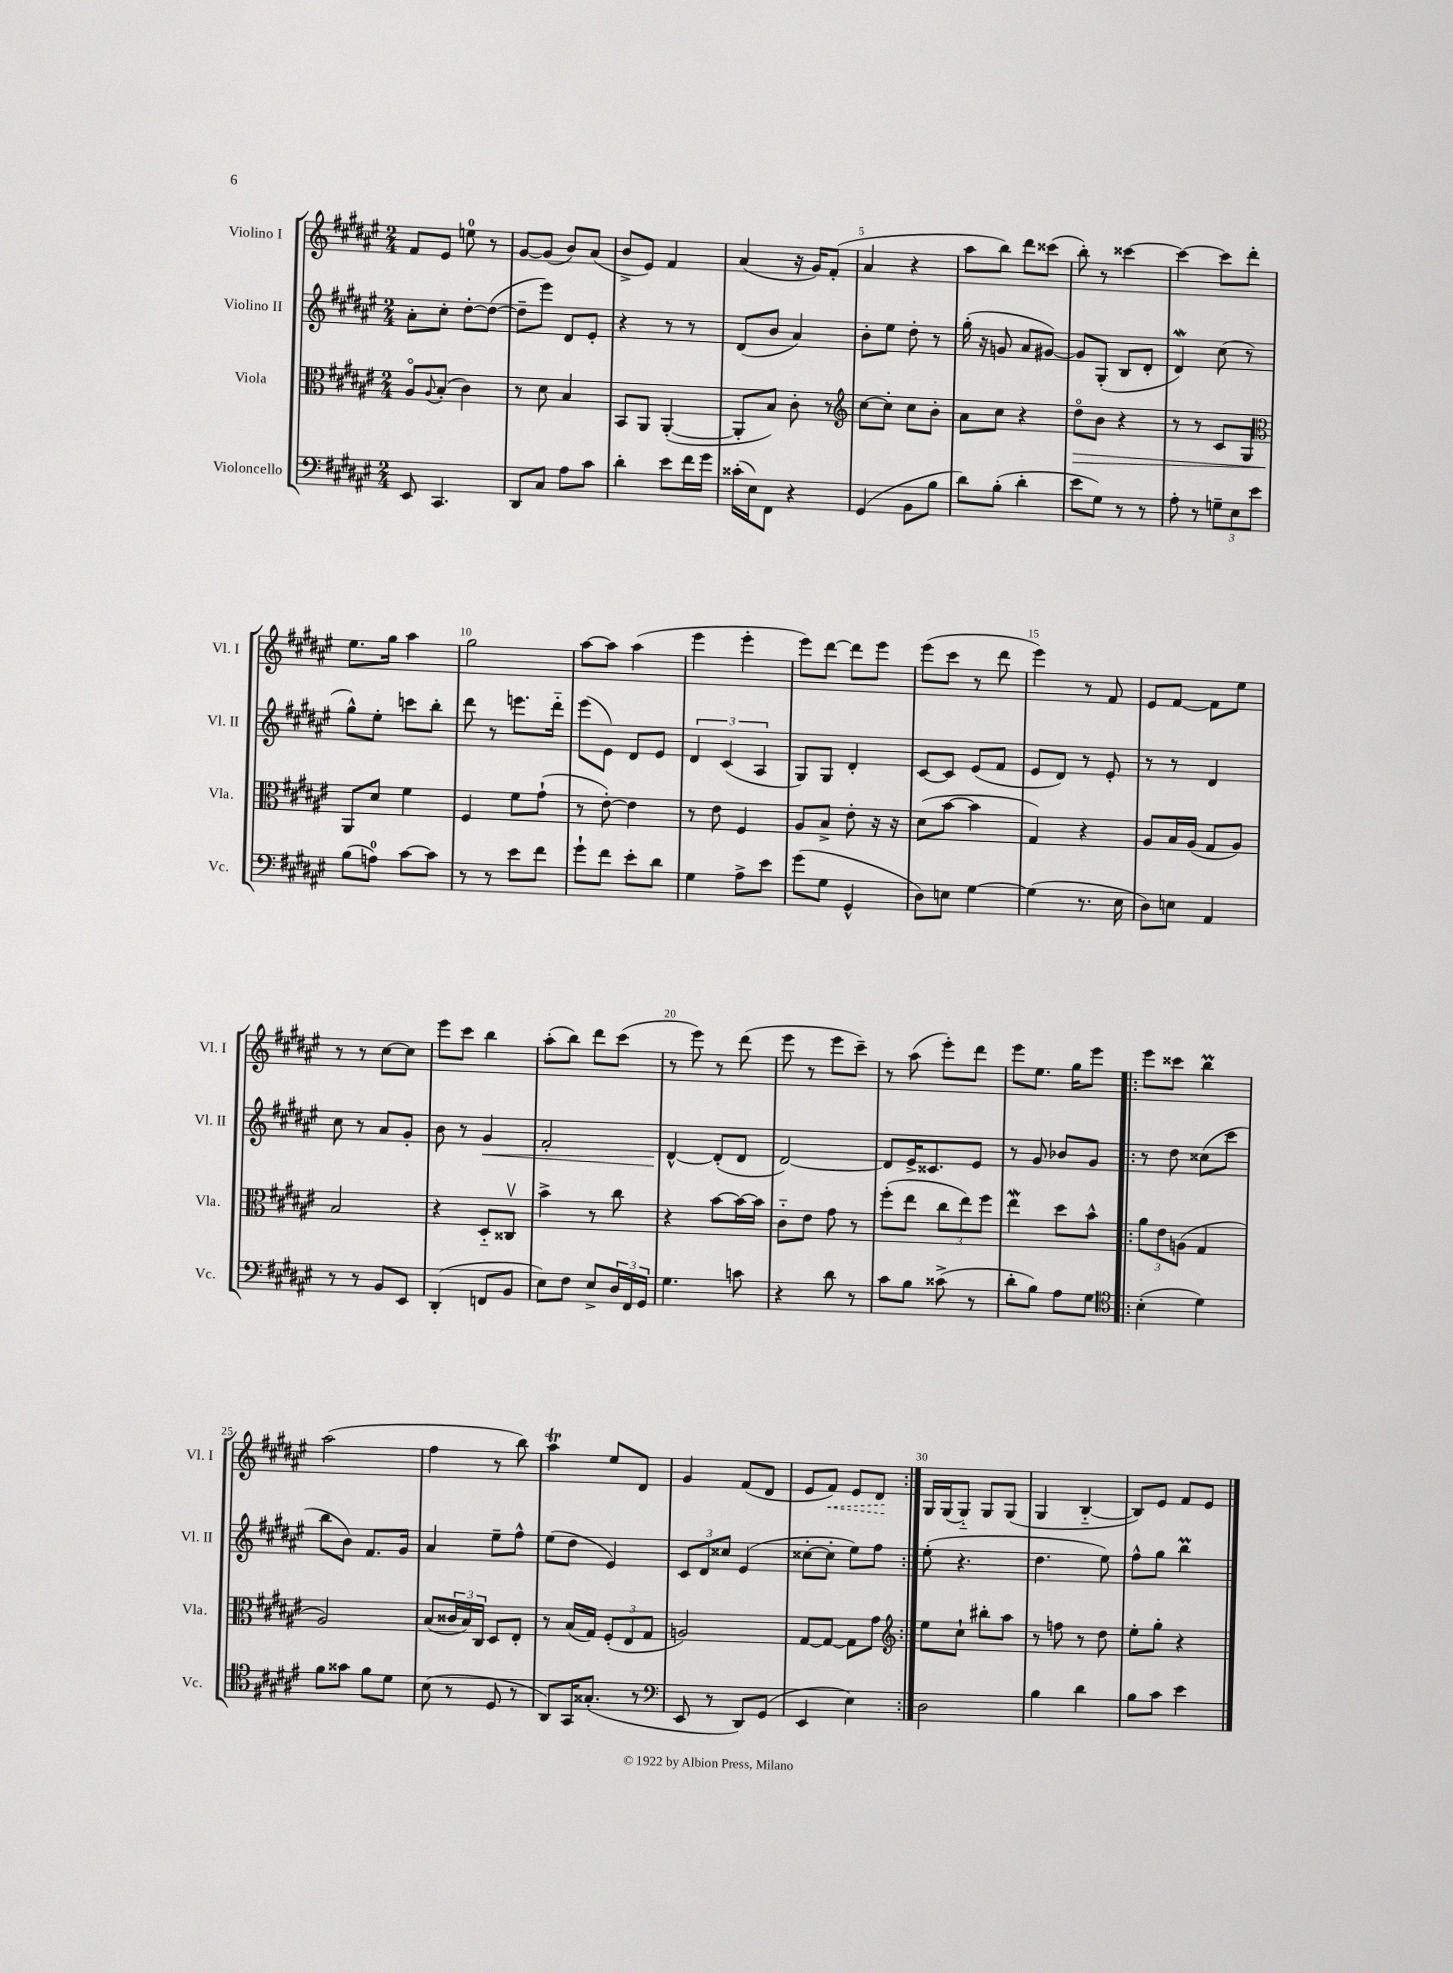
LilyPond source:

<<
\new StaffGroup <<
\new Staff = "s0" \with { instrumentName = "Violino I" shortInstrumentName = "Vl. I" } {
    \clef treble \key fis \major \numericTimeSignature \time 2/4
    fis'8 eis'8 e''8-0 r8 |
    gis'8~ gis'8( b'8) ais'8( |
    b'8-> eis'8) fis'4 |
    ais'4( r16 gis'16) fis'8-.( |
    ais'4 r4 |
    ais''8 b''8) dis'''8 cisis'''8( |
    b''8-.) r8 cisis'''4~ |
    cisis'''4~ cisis'''8 dis'''8-. |
    eis''8. gis''16 ais''4 |
    gis''2 |
    ais''8~ ais''8 ais''4( |
    eis'''4 eis'''4-. |
    eis'''8) dis'''8~ dis'''8 eis'''8 |
    eis'''8( cis'''8 r8 dis'''8 |
    eis'''4) r8 fis'8 |
    eis'8 fis'8~ fis'8 eis''8 |
    r8 r8 cis''8~ cis''8 |
    eis'''8 cis'''8 b''4 |
    ais''8-.( b''8) dis'''8 cis'''8( |
    r8 eis'''8) r8 dis'''8( |
    eis'''8 r8 eis'''8 cis'''8--) |
    r8 ais''8( eis'''8-.) dis'''8 |
    eis'''8 eis''8. gis''16 eis'''8 |
    \repeat volta 2 { eis'''8 cisis'''8 b''4\prall |
    ais''2( |
    fis''4 r8 b''8) |
    ais''4\trill eis''8 dis'8 |
    gis'4 fis'8( dis'8 |
    eis'8 \once \override Hairpin.style = #'dashed-line fis'8\<) eis'8 dis'8\! | }
    gis16 gis16( gis8-_) gis8 gis8( |
    gis4 b4~-_ |
    b8) eis'8 fis'8 eis'8 \bar "|." |
}
\new Staff = "s1" \with { instrumentName = "Violino II" shortInstrumentName = "Vl. II" } {
    \clef treble \key fis \major \numericTimeSignature \time 2/4
    ais'8-. cis''8-. dis''8~-. dis''8~( |
    dis''8-- eis'''8) dis'8 eis'8-. |
    r4 r8 r8 |
    dis'8( b'8 ais'4) |
    b'8-. eis''8 dis''8-. r8 |
    gis''16-.( r16 g'8 ais'8 gis'8~) |
    gis'8 gis8-.( b8 dis'8-. |
    dis'4\mordent) cis''8( r8 |
    gis''8-^) eis''8-. c'''8 b''8-. |
    dis'''8 r8 e'''8. dis'''16-_ |
    eis'''8( eis'8) dis'8 eis'8 |
    \tuplet 3/2 { dis'4 cis'4( ais4 } |
    gis8) gis8 dis'4-. |
    cis'8~ cis'8 eis'8( fis'8 |
    eis'8 dis'8) r8 eis'8-. |
    r8 r8 dis'4 |
    cis''8 r8 ais'8 gis'8-. |
    b'8 r8 gis'4\< |
    fis'2-. |
    dis'4~-^\! dis'8-.( dis'8 |
    dis'2~) |
    dis'8 eis'16-> cisis'8. eis'8 |
    r8 gis'8 bes'8 gis'8 |
    \repeat volta 2 { r8 dis''8 cisis''8( cis'''8 |
    b''8 b'8) fis'8. gis'16 |
    ais'4 eis''8-- fis''8-^ |
    eis''8( dis''8 eis'4) |
    \tuplet 3/2 { cis'8 dis'8 cisis''8 } eis'4( |
    cisis''8~-. cisis''8-. eis''8) fis''8 | }
    eis''8-.( r4. |
    dis''4. eis''8) |
    fis''8-^ gis''8 b''4\prall \bar "|." |
}
\new Staff = "s2" \with { instrumentName = "Viola" shortInstrumentName = "Vla." } {
    \clef alto \key fis \major \numericTimeSignature \time 2/4
    ais8\flageolet \appoggiatura { ais8 } b8-.( cis'4) |
    r8 dis'8 b4 |
    b,8 ais,8 ais,4~-.( |
    ais,8-. b8) cis'8-. r8 |
    \clef treble cis''8~ cis''8-. cis''8 b'8-. |
    ais'8 cis''8 r4 |
    dis''8\flageolet\> b'8 r4 |
    r8 r8 cis'8 gis8 |
    \clef alto ais,8\! dis'8 fis'4 |
    fis4 fis'8 gis'8-!( |
    r8 eis'8~-.) eis'4 |
    r8 eis'8 fis4 |
    ais8 b8-> eis'8-. r16 r16 |
    dis'8( b'8~ b'4 |
    gis4) r4 |
    ais8 b16 ais16( gis8 ais8) |
    b2 |
    r4 dis8-_ cisis8\upbow |
    b'4-> r8 cis''8 |
    r4 b'8~ b'16~ b'16 |
    cis'8-_ eis'8 gis'8 r8 |
    fis''8-.( eis''8 \tuplet 3/2 { cis''8 eis''8) fis''8 } |
    eis''4\mordent dis''8 b'8-^ |
    \repeat volta 2 { \tuplet 3/2 { ais'8 eis'8 a8( } gis4 |
    ais2) |
    b8( \tuplet 3/2 { cisis'16 b16) cis16 } dis8 eis8-. |
    r8 b16( gis16) \tuplet 3/2 { fis8-.( eis8 gis8 } |
    a2) |
    gis8~ gis8~ gis8 gis'8 | }
    \clef treble eis''8 cis''8-! bis''8-. ais''8 |
    r8 f''8 r8 dis''8 |
    eis''8-. gis''8-. r4 \bar "|." |
}
\new Staff = "s3" \with { instrumentName = "Violoncello" shortInstrumentName = "Vc." } {
    \clef bass \key fis \major \numericTimeSignature \time 2/4
    eis,8 cis,4. |
    dis,8 cis8 ais8 cis'8 |
    dis'4-. eis'8 fis'16 gis'16 |
    cisis'16-.( eis16) fis,8 r4 |
    gis,4( b,8 b8 |
    dis'8) b8-.( dis'4-. |
    eis'8 gis8) r8 r8 |
    ais8-. r8 \tuplet 3/2 { g8-- eis8 eis'8 } |
    b8( a8-0) cis'8~ cis'8 |
    r8 r8 eis'8 fis'8 |
    gis'8-! fis'8 eis'8-. dis'8 |
    gis4 ais8-> eis'8 |
    gis'8( gis8 gis,4-^ |
    dis8) e8 gis4~ |
    gis4( r8. eis16 |
    dis8) e8 ais,4 |
    r8 r8 b,8 eis,8 |
    dis,4-.( f,8 b,8 |
    eis8) fis8 eis8-> \tuplet 3/2 { dis16 fis,16 gis,16 } |
    gis4. c'8 |
    r4 dis'8 r8 |
    cis'8 b8 cisis'8->( r8 |
    dis'8-. b8) ais8 gis8 |
    \repeat volta 2 { \clef tenor b4-.( dis'4) |
    fis'8 gisis'8 fis'8 dis'8 |
    b8( r8 dis8 r8 |
    ais,8) gis,16 gisis8.-.( r8 |
    \clef bass eis,8 r8 dis,8) gis,8( |
    eis,4 eis4) | }
    dis2 |
    b4 dis'4 |
    b8 cis'8 eis'4 \bar "|." |
}
>>
>>
\layout { \context { \Score \override BarNumber.break-visibility = ##(#f #t #t) barNumberVisibility = #(every-nth-bar-number-visible 5) } }
